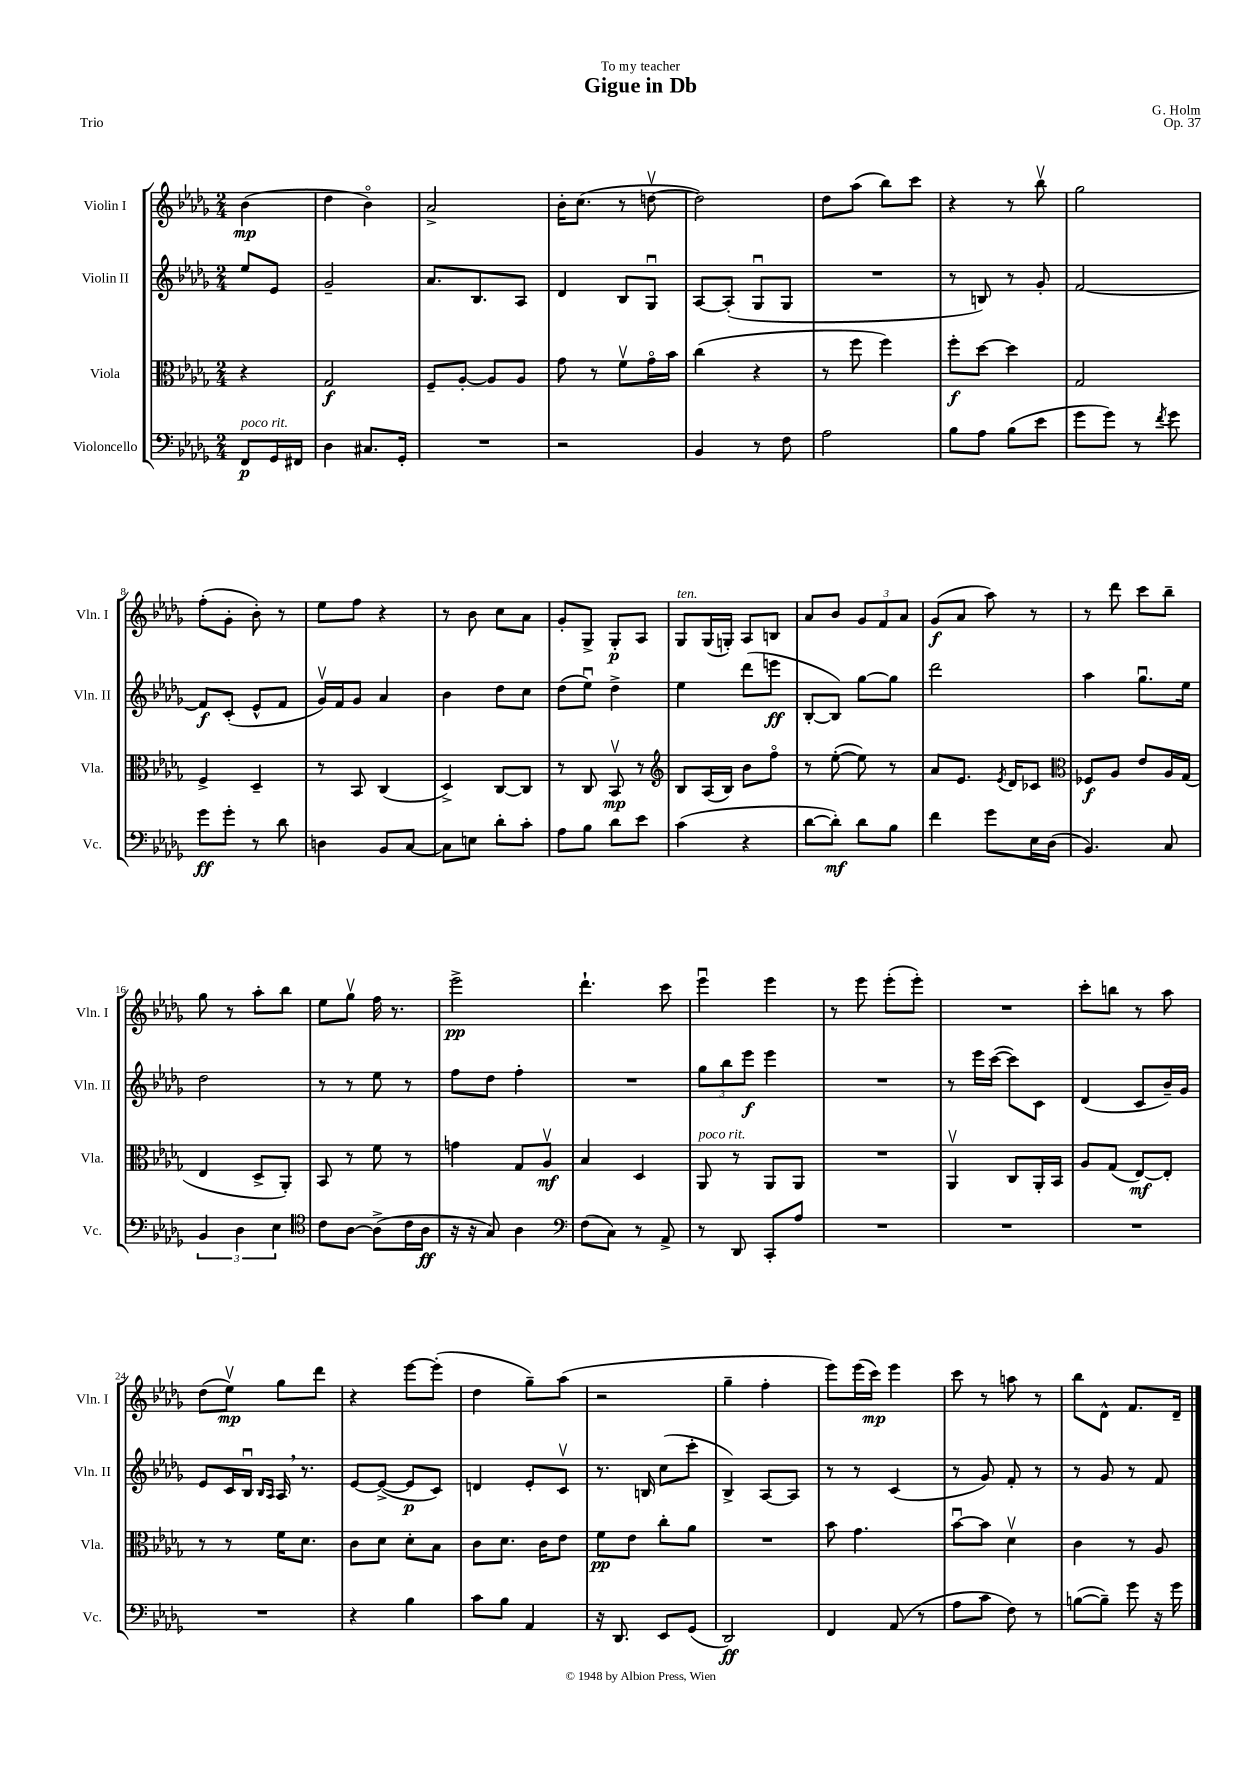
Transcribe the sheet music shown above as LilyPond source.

\header { title = "Gigue in Db" composer = "G. Holm" dedication = "To my teacher" opus = "Op. 37" piece = "Trio" }
<<
\new StaffGroup <<
\new Staff = "s0" \with { instrumentName = "Violin I" shortInstrumentName = "Vln. I" } {
    \clef treble \key des \major \numericTimeSignature \time 2/4 \partial 4
    bes'4\mp( |
    des''4 bes'4\flageolet) |
    aes'2-> |
    bes'16-. c''8.( r8 d''8~\upbow |
    d''2) |
    des''8 aes''8( bes''8) c'''8 |
    r4 r8 bes''8\upbow |
    ges''2 |
    f''8-.( ges'8-. bes'8-.) r8 |
    ees''8 f''8 r4 |
    r8 bes'8 c''8 aes'8 |
    ges'8-. ges8-> ges8-.\p aes8 |
    ges8^\markup { \italic "ten." } ges16( g16-.) aes8 b8 |
    aes'8 bes'8 \tuplet 3/2 { ges'8 f'8 aes'8 } |
    ges'8\f( aes'8 aes''8) r8 |
    r8 des'''8 c'''8 bes''8-- |
    ges''8 r8 aes''8-. bes''8 |
    ees''8 ges''8\upbow f''16 r8. |
    ees'''2->\pp |
    des'''4.-! c'''8 |
    ees'''4\downbow ees'''4 |
    r8 ees'''8 ees'''8-.( ees'''8-.) |
    R2 |
    c'''8-. b''8 r8 aes''8 |
    des''8( ees''8\upbow\mp) ges''8 des'''8 |
    r4 ees'''8~ ees'''8-.( |
    des''4 ges''8--) aes''8( |
    r2 |
    ges''4-- f''4-. |
    ees'''8) ees'''16( c'''16\mp) ees'''4 |
    c'''8 r8 a''8 r8 |
    bes''8 des'8-^ f'8. des'16-- \bar "|." |
}
\new Staff = "s1" \with { instrumentName = "Violin II" shortInstrumentName = "Vln. II" } {
    \clef treble \key des \major \numericTimeSignature \time 2/4 \partial 4
    ees''8 ees'8 |
    ges'2-- |
    aes'8. bes8. aes8 |
    des'4 bes8 ges8\downbow |
    aes8~ aes8-.( ges8\downbow ges8 |
    R2 |
    r8 b8) r8 ges'8-. |
    f'2~ |
    f'8\f c'8-.( ees'8-^ f'8 |
    ges'16\upbow) f'16 ges'8 aes'4 |
    bes'4 des''8 c''8 |
    des''8( ees''8\downbow) des''4-> |
    ees''4 des'''8( e'''8\ff |
    bes8~-. bes8) ges''8~ ges''8 |
    des'''2 |
    aes''4 ges''8.\downbow ees''16 |
    des''2 |
    r8 r8 ees''8 r8 |
    f''8 des''8 f''4-. |
    R2 |
    \tuplet 3/2 { ges''8 bes''8 ees'''8\f } ees'''4 |
    R2 |
    r8 ees'''16 c'''16~( c'''8) c'8 |
    des'4( c'8 bes'16--) ges'16 |
    ees'8 c'16 bes16\downbow \grace { bes16 aes16 } aes16 \breathe r8. |
    ees'8~ ees'8~->( ees'8\p c'8) |
    d'4 ees'8-. c'8\upbow |
    r8. b16 c''8( c'''8-. |
    bes4->) aes8~ aes8 |
    r8 r8 c'4( |
    r8 ges'8) f'8-. r8 |
    r8 ges'8 r8 f'8 \bar "|." |
}
\new Staff = "s2" \with { instrumentName = "Viola" shortInstrumentName = "Vla." } {
    \clef alto \key des \major \numericTimeSignature \time 2/4 \partial 4
    r4 |
    ges2\f |
    f8-- aes8~-. aes8 aes8 |
    ges'8 r8 f'8\upbow ges'16\flageolet bes'16 |
    c''4( r4 |
    r8 f''8 f''4) |
    f''8-.\f des''8~ des''4 |
    ges2 |
    f4-> des4-- |
    r8 bes,8 c4( |
    des4->) c8~ c8 |
    r8 c8 bes,8\upbow\mp r8 |
    \clef treble bes8 aes16( bes16) bes'8 f''8\flageolet |
    r8 ees''8~-.( ees''8) r8 |
    aes'8 ees'8. \acciaccatura { ees'8 } des'16 ces'8 |
    \clef alto fes8\f aes8 ees'8 aes16 ges16( |
    ees4 des8-> aes,8-.) |
    bes,8 r8 f'8 r8 |
    g'4 ges8 aes8\upbow\mf |
    bes4 des4 |
    aes,8^\markup { \italic "poco rit." } r8 aes,8 aes,8 |
    R2 |
    aes,4\upbow c8 aes,16-. bes,16 |
    aes8 ges8( ees8~\mf) ees8-. |
    r8 r8 f'16 des'8. |
    c'8 des'8 des'8-. bes8 |
    c'8 des'8. c'16 ees'8 |
    f'8\pp ees'8 c''8-. aes'8 |
    R2 |
    bes'8 ges'4. |
    bes'8~\downbow bes'8 des'4\upbow |
    c'4 r8 aes8 \bar "|." |
}
\new Staff = "s3" \with { instrumentName = "Violoncello" shortInstrumentName = "Vc." } {
    \clef bass \key des \major \numericTimeSignature \time 2/4 \partial 4
    f,8\p^\markup { \italic "poco rit." } ges,16 fis,16 |
    des4 cis8. ges,16-. |
    R2 |
    r2 |
    bes,4 r8 f8 |
    aes2 |
    bes8 aes8 bes8( ees'8 |
    ges'8 ges'8) r8 \acciaccatura { f'8 } ges'8 |
    ges'8\ff ges'8-. r8 des'8 |
    d4 bes,8 c8~ |
    c8 e8 des'8-. c'8-. |
    aes8 bes8 des'8 ees'8 |
    c'4( r4 |
    des'8~ des'8-.\mf) des'8 bes8 |
    f'4 ges'8 ees16 des16( |
    bes,4.) c8 |
    \tuplet 3/2 { bes,4 des4 ees4 } |
    \clef tenor c'8 aes8~ aes8->( c'16 aes16\ff |
    r16 r16 ges8) aes4 |
    \clef bass f8( c8) r8 aes,8-> |
    r8 des,8 c,8-. aes8 |
    R2 |
    R2 |
    R2 |
    R2 |
    r4 bes4 |
    c'8 bes8 aes,4 |
    r16 des,8. ees,8 ges,8( |
    des,2\ff) |
    f,4 aes,8( r8 |
    aes8 c'8 f8) r8 |
    b8~( b8--) ges'8 r16 ges'16 \bar "|." |
}
>>
>>
